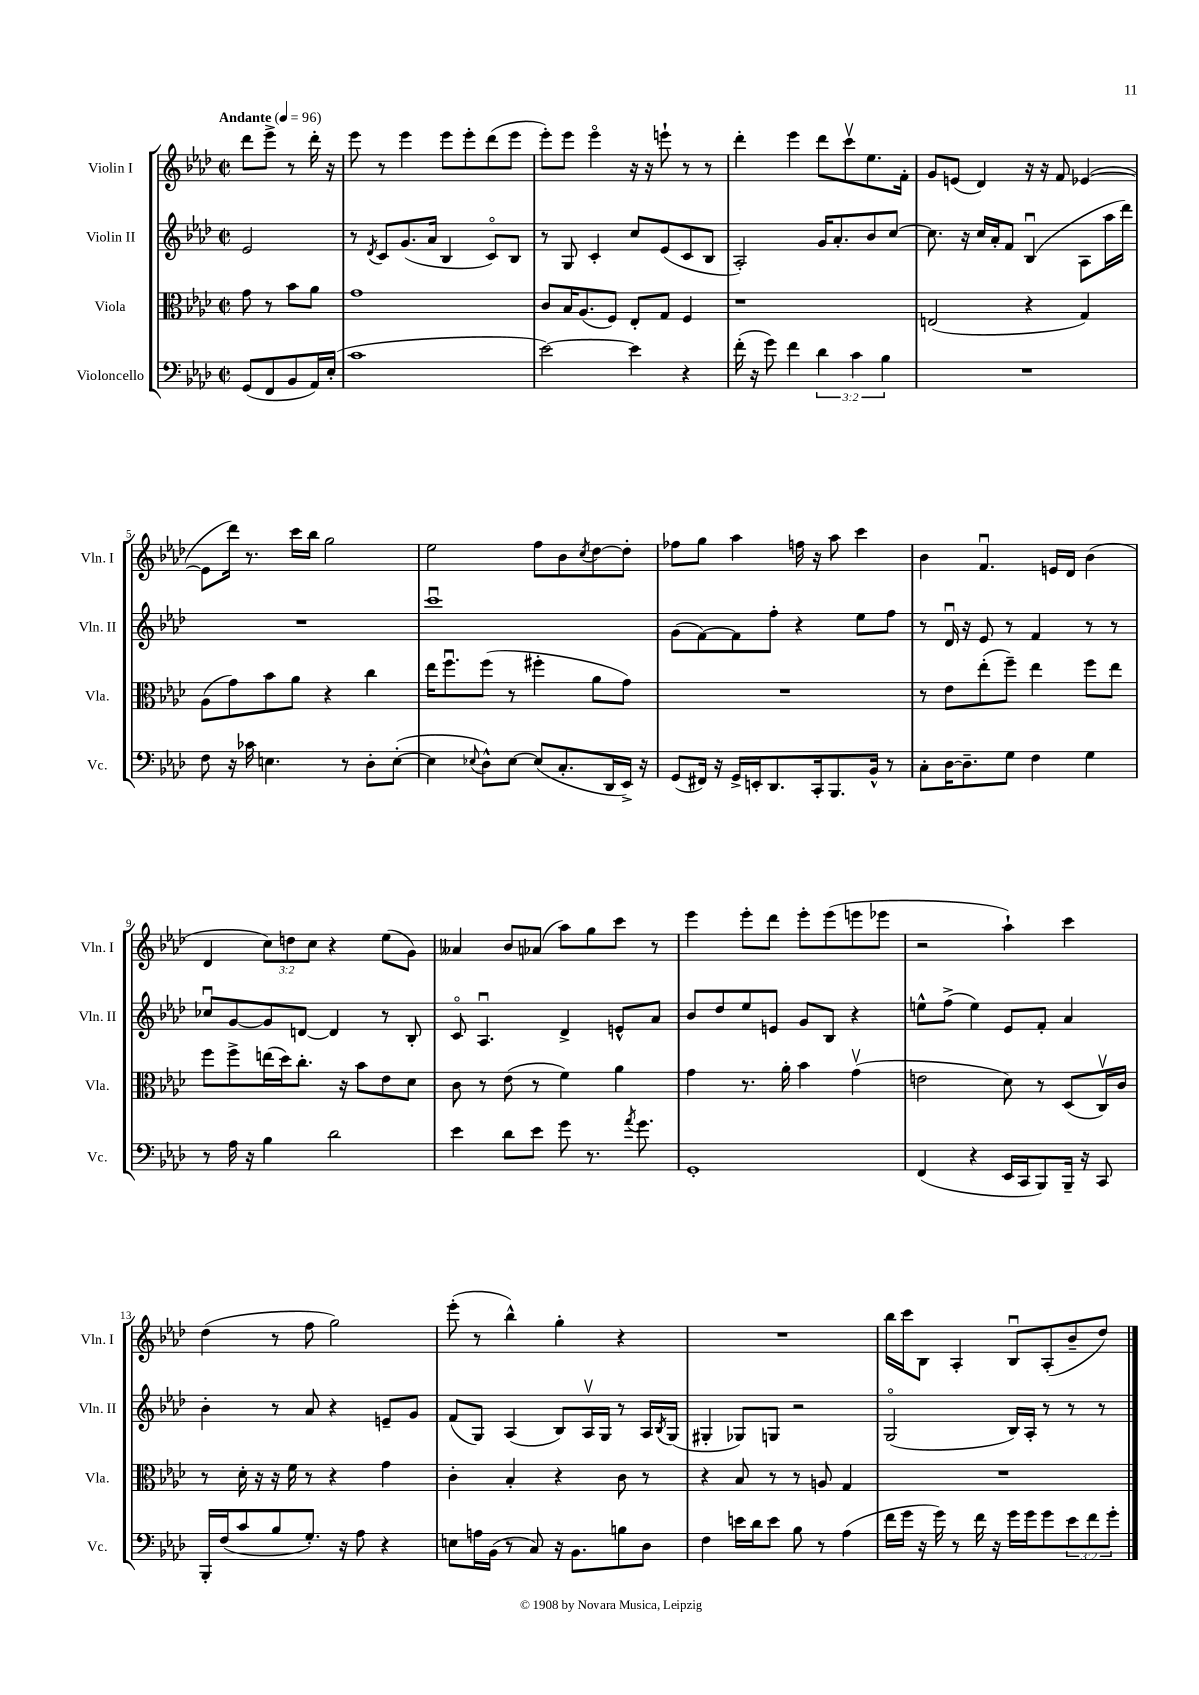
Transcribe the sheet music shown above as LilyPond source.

<<
\new StaffGroup <<
\new Staff = "s0" \with { instrumentName = "Violin I" shortInstrumentName = "Vln. I" } {
    \clef treble \key aes \major \defaultTimeSignature \time 2/2 \override Staff.TupletNumber.text = #tuplet-number::calc-fraction-text \partial 2 \tempo "Andante" 4 = 96
    des'''8 ees'''8-> r8 des'''16-. r16 |
    ees'''8 r8 ees'''4 ees'''8 ees'''8-. des'''8( ees'''8 |
    ees'''8-.) ees'''8 ees'''4\flageolet r16 r16 e'''8-! r8 r8 |
    des'''4-. ees'''4 des'''8 c'''8\upbow ees''8. f'16-. |
    g'8 e'8( des'4) r16 r16 f'8 ees'4~( |
    ees'8 des'''16) r8. c'''16 bes''16 g''2 |
    ees''2 f''8 bes'8 \acciaccatura { c''8 } des''8~ des''8-. |
    fes''8 g''8 aes''4 f''16 r16 aes''8 c'''4 |
    bes'4 f'4.\downbow e'16 des'16 bes'4( |
    des'4 \tuplet 3/2 { c''8) d''8 c''8 } r4 ees''8( g'8) |
    aeses'4 bes'8 aes'8( aes''8) g''8 c'''8 r8 |
    ees'''4 ees'''8-. des'''8 ees'''8-. ees'''8( e'''8 ees'''8 |
    r2 aes''4-!) c'''4 |
    des''4( r8 f''8 g''2) |
    ees'''8-.( r8 bes''4-^) g''4-. r4 |
    R1 |
    bes''16 c'''16 bes8 aes4-. bes8\downbow aes8-.( bes'8-- des''8) \bar "|." |
}
\new Staff = "s1" \with { instrumentName = "Violin II" shortInstrumentName = "Vln. II" } {
    \clef treble \key aes \major \defaultTimeSignature \time 2/2 \partial 2
    ees'2 |
    r8 \acciaccatura { des'8 } c'8 g'8.( aes'16 bes4 c'8\flageolet) bes8 |
    r8 g8 c'4-. c''8 ees'8( c'8 bes8 |
    aes2-.) g'16 aes'8.-. bes'8 c''8~ |
    c''8. r16 c''16 aes'16-. f'8 bes4\downbow( aes8 aes''16 des'''16) |
    R1 |
    c'''1\downbow |
    g'8( f'8~) f'8 f''8-. r4 ees''8 f''8 |
    r8 des'16\downbow r16 ees'8 r8 f'4 r8 r8 |
    ces''8\downbow g'8~ g'8 d'8~ d'4 r8 bes8-. |
    c'8\flageolet aes4.\downbow des'4-> e'8-^ aes'8 |
    bes'8 des''8 ees''8 e'8 g'8 bes8 r4 |
    e''8-^ f''8->( e''4) ees'8 f'8-. aes'4 |
    bes'4-. r8 aes'8 r4 e'8-- g'8 |
    f'8( g8) aes4( bes8) aes16\upbow g16 r8 aes16 \acciaccatura { bes8 } g16( |
    gis4-. ges8) g8 r2 |
    g2\flageolet( bes16) aes16-. r8 r8 r8 \bar "|." |
}
\new Staff = "s2" \with { instrumentName = "Viola" shortInstrumentName = "Vla." } {
    \clef alto \key aes \major \defaultTimeSignature \time 2/2 \partial 2
    g'8 r8 bes'8 aes'8 |
    g'1 |
    c'8 bes16 aes8.( f8) ees8-. g8 f4 |
    r1 |
    e2( r4 g4) |
    aes8( g'8) bes'8 aes'8 r4 c''4 |
    ees''16 f''8.\downbow f''8( r8 fis''4-. aes'8 g'8) |
    R1 |
    r8 ees'8 ees''8-.( f''8--) ees''4 f''8 ees''8 |
    f''8 f''8-> e''16( des''16) c''8.-. r16 bes'8 ees'8 des'8 |
    c'8 r8 ees'8( r8 f'4) aes'4 |
    g'4 r8. aes'16-. bes'4 g'4\upbow( |
    e'2 des'8) r8 des8( c16\upbow) c'16 |
    r8 des'16-. r16 r16 f'16 r8 r4 g'4 |
    c'4-. bes4-. r4 c'8 r8 |
    r4 bes8 r8 r8 a8 g4 |
    R1 \bar "|." |
}
\new Staff = "s3" \with { instrumentName = "Violoncello" shortInstrumentName = "Vc." } {
    \clef bass \key aes \major \defaultTimeSignature \time 2/2 \override Staff.TupletNumber.text = #tuplet-number::calc-fraction-text \partial 2
    g,8( f,8 bes,8 aes,16) ees16-.( |
    c'1 |
    ees'2~) ees'4 r4 |
    f'16-.( r16 g'8) f'4 \tuplet 3/2 { des'4 c'4 bes4 } |
    R1 |
    f8 r16 ces'16 e4. r8 des8-. e8~-.( |
    e4 \appoggiatura { ees8 } des8-^) ees8~ ees8( c8.-. des,16 ees,16->) r16 |
    g,8( fis,16) r16 g,16-> e,16-. des,8. c,16-. bes,,8. bes,16-^ r8 |
    c8-. des16~ des8.-- g8 f4 g4 |
    r8 aes16 r16 bes4 des'2 |
    ees'4 des'8 ees'8 g'8 r8. \acciaccatura { aes'8 } g'8. |
    g,1-. |
    f,4( r4 ees,16 c,16 bes,,8) bes,,16-- r16 c,8 |
    bes,,16-. f16( c'8 bes8 g8.-.) r16 aes8 r4 |
    e8 a16 bes,16( r8 c8) r16 bes,8. b8 des8 |
    f4 e'16 des'16 e'8 bes8 r8 aes4( |
    f'16 g'16 r16 g'16) r8 f'16 r16 g'16 g'16 g'8 \tuplet 3/2 { ees'8 f'8 g'8-. } \bar "|." |
}
>>
>>
